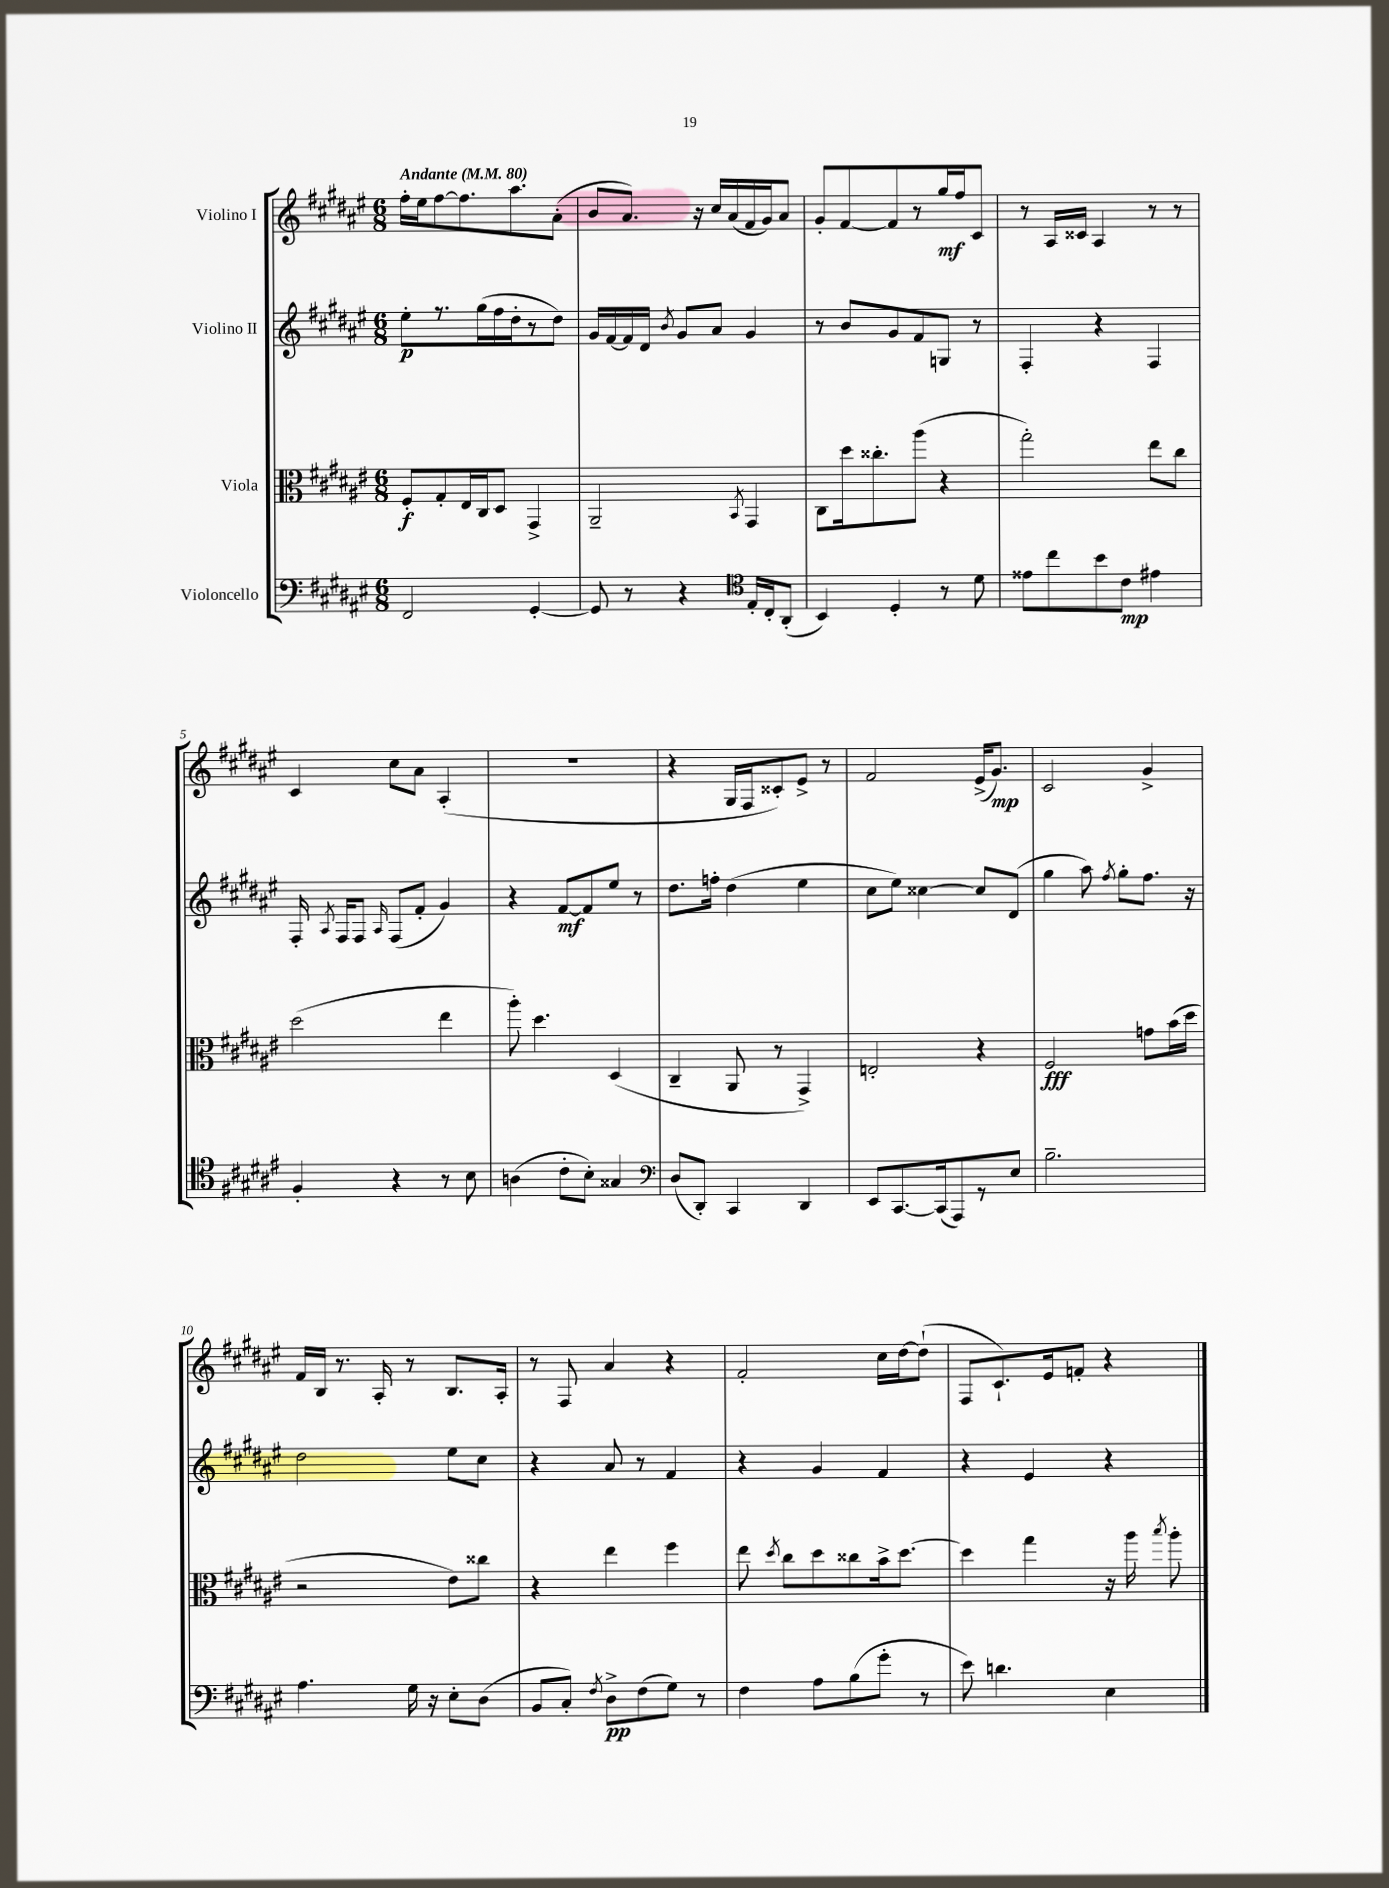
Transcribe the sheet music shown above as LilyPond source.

<<
\new StaffGroup <<
\new Staff = "s0" \with { instrumentName = "Violino I" } {
    \clef treble \key fis \major \numericTimeSignature \time 6/8 \tempo "Andante" 4 = 80
    \autoBeamOff fis''16[-. eis''16 fis''8~ fis''8. ais''8. ais'8]-.( |
    b'8[ ais'8.]) r16 cis''16[ ais'16( fis'16 gis'16) ais'8] |
    gis'8[-. fis'8~ fis'8 r8 gis''16\mf fis''16 cis'8] |
    r8 ais16[ cisis'16] ais4 r8 r8 |
    cis'4 cis''8[ ais'8] ais4-.( |
    R2. |
    r4 gis16[ fis16 cisis'8-.) eis'8]-> r8 |
    fis'2 eis'16[->( gis'8.]\mp) |
    cis'2 gis'4-> |
    fis'16[ b16] r8. ais16-. r8 b8.[ ais16]-. |
    r8 fis8 ais'4 r4 |
    fis'2-. cis''16[ dis''16~ dis''8]-!( |
    fis8[ cis'8.-!) eis'16 f'8]-. r4 \bar "|." |
}
\new Staff = "s1" \with { instrumentName = "Violino II" } {
    \clef treble \key fis \major \numericTimeSignature \time 6/8
    \autoBeamOff eis''8[-.\p r8. gis''16( fis''16 dis''16-. r8 dis''8]) |
    gis'16[ fis'16~ fis'16 dis'16] \acciaccatura { b'8 } gis'8[ ais'8] gis'4 |
    r8 b'8[ gis'8 fis'8 g8] r8 |
    fis4-. r4 fis4 |
    fis16-. \acciaccatura { ais8 } fis16[ fis8] \grace { ais16 } fis8[( fis'8]-. gis'4) |
    r4 fis'8[~\mf fis'8 eis''8] r8 |
    dis''8.[ f''16]-. dis''4( eis''4 |
    cis''8[ eis''8]) cisis''4~ cisis''8[ dis'8]( |
    gis''4 ais''8) \acciaccatura { fis''8 } gis''8[-. fis''8.] r16 |
    dis''2 eis''8[ cis''8] |
    r4 ais'8 r8 fis'4 |
    r4 gis'4 fis'4 |
    r4 eis'4 r4 \bar "|." |
}
\new Staff = "s2" \with { instrumentName = "Viola" } {
    \clef alto \key fis \major \numericTimeSignature \time 6/8
    \autoBeamOff fis8[-.\f gis8-. eis16 cis16 dis8] gis,4-> |
    ais,2-- \acciaccatura { b,8 } gis,4 |
    cis8[ dis''16 cisis''8.-. ais''8]( r4 |
    gis''2-.) eis''8[ cis''8] |
    dis''2( eis''4 |
    ais''8-.) dis''4. dis4( |
    cis4-- ais,8 r8 gis,4->) |
    e2-. r4 |
    fis2\fff g'8[ b'16( dis''16] |
    r2 eis'8[) cisis''8] |
    r4 eis''4 fis''4 |
    eis''8 \acciaccatura { dis''8 } cis''8[ dis''8 cisis''8 b'16-> dis''8.]~ |
    dis''4 gis''4 r16 ais''16 \acciaccatura { b''8 } ais''8-. \bar "|." |
}
\new Staff = "s3" \with { instrumentName = "Violoncello" } {
    \clef bass \key fis \major \numericTimeSignature \time 6/8
    \autoBeamOff fis,2 gis,4~-. |
    gis,8 r8 r4 \clef tenor eis16[-. cis16-. ais,8]-.( |
    b,4) dis4-. r8 dis'8 |
    eisis'8[ cis''8 b'8 cis'8]\mp eis'4 |
    fis4-. r4 r8 b8 |
    a4( cis'8[-. b8]-.) gisis4 |
    \clef bass dis8[( dis,8]-.) cis,4 dis,4 |
    eis,8[ cis,8.~ cis,16( ais,,8) r8 eis8] |
    b2.-- |
    ais4. gis16 r16 eis8[-. dis8]( |
    b,8[ cis8]-.) \acciaccatura { fis8 } dis8[->\pp fis8( gis8]) r8 |
    fis4 ais8[ b8( gis'8]-. r8 |
    eis'8) d'4. eis4 \bar "|." |
}
>>
>>
